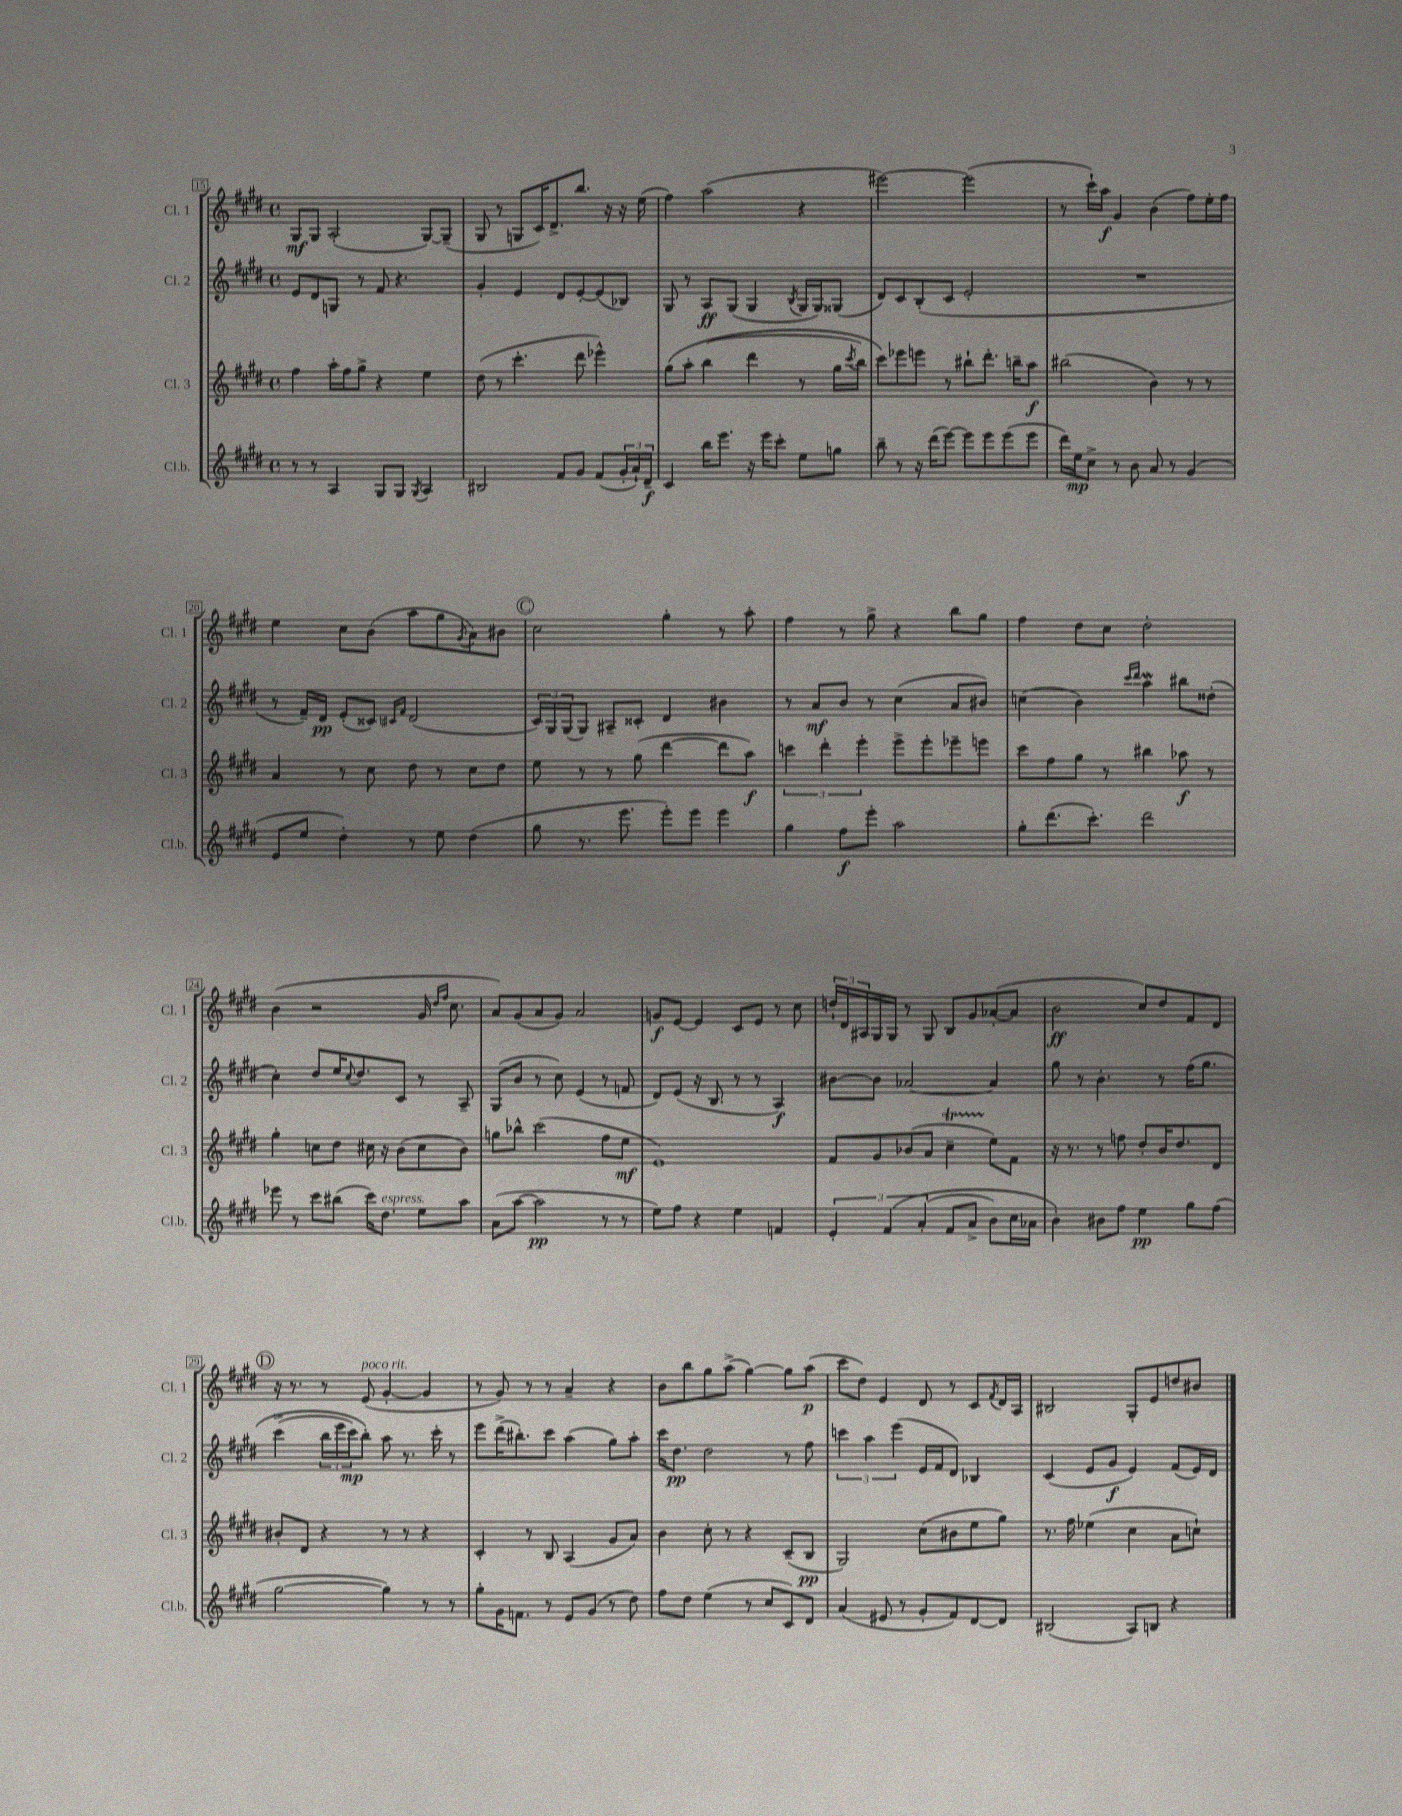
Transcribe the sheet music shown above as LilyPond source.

<<
\new StaffGroup <<
\new Staff = "s0" \with { instrumentName = "Cl. 1" shortInstrumentName = "Cl. 1" } {
    \clef treble \key e \major \defaultTimeSignature \time 4/4
    gis8\mf gis8 a2-.( gis8~) gis8--( |
    gis8 r8 g8 cis'16) dis'8.-> b''8. r16 r16 e''16( |
    fis''4) a''2( r4 |
    eis'''2~) eis'''2( |
    r8 cis'''16-!) a''16\f gis'4 b'4( fis''8) e''16-. fis''16 |
    e''4 cis''8 b'8( a''8 gis''8 \acciaccatura { gis'8 } a'8) bis'8 |
    \mark \markup { \circle "C" } cis''2 gis''4-. r8 a''8-. |
    fis''4 r8 gis''8-> r4 b''8 gis''8 |
    fis''4 dis''8 cis''8 dis''2-. |
    b'4( r2 gis'16 \grace { dis''16 fis''16 } cis''8. |
    a'8) gis'8( a'8 gis'8) a'2 |
    g'8\f e'8~ e'4 cis'8 e'8 r8 cis''8 |
    \tuplet 3/2 { d''16-! dis'16 ais16 } gis16 gis16 r8 gis8 b8 gis'8 aes'8~-.( aes'8 |
    b'2\ff cis''8) dis''8 fis'8 dis'8 |
    \mark \markup { \circle "D" } r16 r8. r8 e'8^\markup { \italic "poco rit." }( gis'4~-. gis'4 |
    r8 gis'8) r8 r8 a'4-- r4 |
    b'8 b''8 gis''8 a''8->( gis''4~) gis''8 a''8\p( |
    cis'''8 dis''8) e'4 dis'8 r8 cis'8 \acciaccatura { fis'8 } dis'16 a16 |
    bis2 gis8-. e'8 d''8 bis'8 \bar "|." |
}
\new Staff = "s1" \with { instrumentName = "Cl. 2" shortInstrumentName = "Cl. 2" } {
    \clef treble \key e \major \defaultTimeSignature \time 4/4
    e'8 dis'8 g8 r8 fis'8 r4. |
    gis'4-. e'4 dis'8 e'8~-. e'8( bes8) |
    gis8 r8 a8\ff gis8( gis4 \acciaccatura { b8 } gis16 gis16) gisis8( |
    dis'8) cis'8 b8-.( cis'8 e'2-. |
    R1 |
    r8 fis'16--) dis'16\pp e'8-.( cisis'8) \grace { cis'16 fis'16 } dis'2( |
    \mark \markup { \circle "C" } \tuplet 3/2 { cis'16) gis16 gis16( } gis8) ais8-- cisis'8-. dis'4 bis'4 |
    r8 a'8\mf b'8 r8 cis''4( a'8 bis'8) |
    c''4( b'4) \grace { cis'''16 dis'''16 } a''4\mordent bis''8 disis''8-.( |
    cis''4-.) dis''8 e''16 \appoggiatura { cis''8 } dis''8. cis'8 r8 a8-- |
    gis8( b'8 r8 cis''8) e'4( r8 f'8 |
    dis'8) e'8( r16 b8. r8 r8 a4\f) |
    bis'8~ bis'8 aes'2~ aes'4 |
    gis''8 r8 b'4.-. r8 fis''16\( gis''8. |
    \mark \markup { \circle "D" } cis'''4->( \tuplet 3/2 { b''16 e'''16 cis'''16\mp) } b''8-.\) a''8 r8. cis'''16-. r8 |
    e'''8 dis'''16->( bis''8.-.) cis'''8 a''4( gis''8) a''8-. |
    cis'''16 dis''8.\pp dis''2 r8 fis''8 |
    \tuplet 3/2 { c'''4 a''4 e'''4( } e'16 fis'16 dis'8) bes4 |
    cis'4( e'8 gis'8\f e'4) fis'8( e'16) dis'16 \bar "|." |
}
\new Staff = "s2" \with { instrumentName = "Cl. 3" shortInstrumentName = "Cl. 3" } {
    \clef treble \key e \major \defaultTimeSignature \time 4/4
    fis''4 a''16-. fis''16 gis''8-> r4 e''4 |
    dis''8( r8 cis'''4.-. dis'''8 ees'''4-^) |
    gis''8\( a''8-. b''4( dis'''4 r8 gis''16 \acciaccatura { cis'''8 } b''16) |
    cis'''8\) ees'''8 e'''8 r8 bis''8-! dis'''8.-. b''16-- a''8\f |
    bis''2( b'4) r8 r8 |
    a'4 r8 cis''8 dis''8 r8 cis''8 dis''8 |
    \mark \markup { \circle "C" } e''8 r8 r8 gis''8( dis'''4~ dis'''8 a''8\f) |
    \tuplet 3/2 { c'''4 dis'''4-. e'''4-. } e'''8-> e'''8-. ees'''8-- e'''8 |
    cis'''8 fis''8 gis''8 r8 bis''4 aes''8\f r8 |
    gis''4-. c''8 dis''8 cis''16 r16 b'8( cis''8 b'8) |
    g''8 bes''8-^ cis'''2( fis''8 e''8\mf |
    e'1) |
    fis'8 gis'8 bes'8( a'8 cis''4--\startTrillSpan e''8\stopTrillSpan) fis'8 |
    r16 r8. r8 f''8 dis''8-. b'16 dis''8. dis'8 |
    \mark \markup { \circle "D" } bis'8-. dis'8 r4 r8 r8 r4 |
    cis'4-. r8 b8 a4( gis'8 a'8) |
    b'4 cis''8-. r8 r4 cis'8--( b8\pp |
    gis2) cis''8( bis'8 e''8 gis''8) |
    r8. fis''16 ees''4( cis''4 a'8 c''8-!) \bar "|." |
}
\new Staff = "s3" \with { instrumentName = "Cl.b." shortInstrumentName = "Cl.b." } {
    \clef treble \key e \major \defaultTimeSignature \time 4/4
    r8 r8 a4 gis8 gis8 \acciaccatura { gis8 } a4 |
    bis2 fis'8 gis'8 fis'8( \tuplet 3/2 { gis'16-. a'16-!) dis'16--\f } |
    cis'4 b''16 e'''8. r16 e'''16 cis'''8-. e''8 g''8 |
    b''8-- r8 r16 dis'''16( e'''8~) e'''8 e'''8 e'''8( e'''8 |
    dis'''16) e''16\mp cis''8-> r8 b'8 a'8 r8 gis'4( |
    e'8 e''8 dis''4-.) r8 e''8 dis''4( |
    \mark \markup { \circle "C" } gis''8 r8. e'''8. e'''8-.) e'''8 e'''4 |
    gis''4 fis''8\f e'''8-. a''2 |
    gis''8-. dis'''8.( cis'''8.-.) dis'''2 |
    ees'''8 r8 cis'''8 bis''8( cis'''16) dis''8.^\markup { \italic "espress." } e''8 a''8 |
    a'8( a''8~ a''2\pp r8 r8 |
    e''8) fis''8 r4 e''4 f'4 |
    \tuplet 3/2 { e'4-. fis'4\( a'4-.( } fis'8 a'8-> b'8) cis''16 aes'16 |
    b'4-.\) bis'8 fis''8 e''4\pp gis''8 fis''8( |
    \mark \markup { \circle "D" } gis''2~ gis''4) r8 r8 |
    gis''8-. gis'16 f'8. r8 e'8 gis'8( r8 dis''8) |
    fis''8 dis''8 e''4( r8 cis''8 cis'8) dis'8 |
    a'4( eis'8 r8 gis'8-. fis'8) dis'8~ dis'8 |
    bis2( a8) b8 r4 \bar "|." |
}
>>
>>
\layout { \context { \Score currentBarNumber = #15 \override BarNumber.stencil = #(make-stencil-boxer 0.1 0.3 ly:text-interface::print) } }
